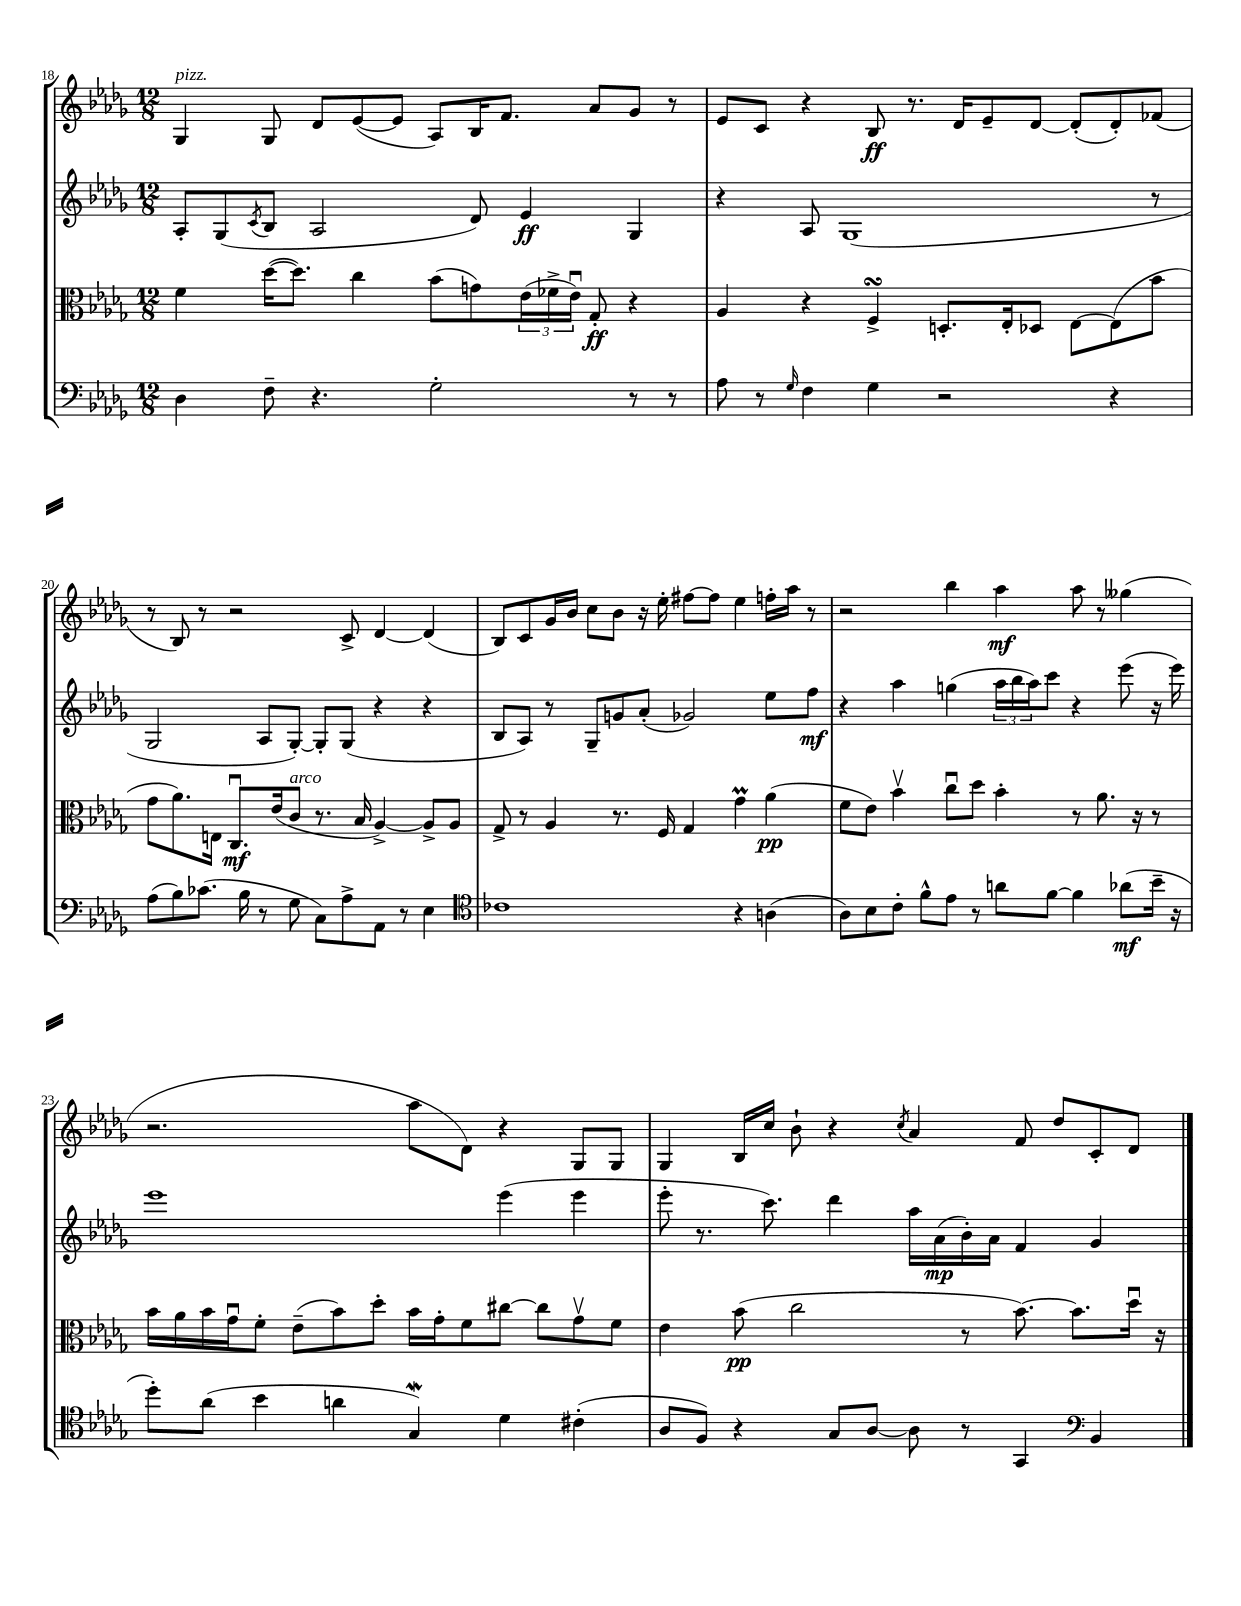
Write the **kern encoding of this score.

**kern	**dynam	**kern	**dynam	**kern	**dynam	**kern	**dynam
*part4	*part4	*part3	*part3	*part2	*part2	*part1	*part1
*staff4	*staff4	*staff3	*staff3	*staff2	*staff2	*staff1	*staff1
*clefF4	*	*clefC3	*	*clefG2	*	*clefG2	*
*k[b-e-a-d-g-]	*	*k[b-e-a-d-g-]	*	*k[b-e-a-d-g-]	*	*k[b-e-a-d-g-]	*
*M12/8	*	*M12/8	*	*M12/8	*	*M12/8	*
=18	=18	=18	=18	=18	=18	=18	=18
!	!	!	!	!	!	!LO:TX:a:i:t=pizz.	!
4D-\	.	4f\	.	8A-'/L	.	4G-/	.
.	.	.	.	(8G-/	.	.	.
.	.	.	.	8qc/	.	.	.
8F~\	.	([16dd-\KL	.	8B-/J	.	8G-/	.
.	.	8.dd-\J])	.	.	.	.	.
4.r	.	.	.	2A-/	.	8d-/L	.
.	.	4cc\	.	.	.	([8e-/	.
.	.	.	.	.	.	8e-/J]	.
2G-'\	.	(8b-\L	.	.	.	8A-/L)	.
.	.	8gn\)	.	8d-/)	.	16B-/K	.
.	.	.	.	.	.	8.f/J	.
.	.	(24e-\L	.	4e-/	ff	.	.
.	.	24f-X^\	.	.	.	.	.
.	.	24e-u\JJ)	.	.	.	.	.
.	.	8G-'/	ff	.	.	8a-/L	.
8r	.	4r	.	4G-/	.	8g-/J	.
8r	.	.	.	.	.	8r	.
=19	=19	=19	=19	=19	=19	=19	=19
8A-\	.	4A-/	.	4r	.	8e-/L	.
8r	.	.	.	.	.	8c/J	.
16qqG-/	.	.	.	.	.	.	.
4F\	.	4r	.	8A-/	.	4r	.
.	.	.	.	(1G-	.	.	.
4G-\	.	4FsSsS^/	.	.	.	8B-/	ff
.	.	.	.	.	.	8.r	.
2r	.	8.Dn'/L	.	.	.	.	.
.	.	.	.	.	.	16d-/KL	.
.	.	.	.	.	.	8e-~/	.
.	.	16E-'/k	.	.	.	.	.
.	.	8D-X/J	.	.	.	[8d-/J	.
.	.	[8E-\L	.	.	.	(8d-'/L]	.
4r	.	(8E-\]	.	.	.	8d-'/)	.
.	.	8b-\J	.	8r	.	(8f-X/J	.
!!LO:LB:g=z
=20	=20	=20	=20	=20	=20	=20	=20
(8A-\L	.	8g-\L	.	2G-/	.	8r	.
8B-\)	.	8.a-\)	.	.	.	8B-/)	.
(8.c-X\J	.	.	.	.	.	8r	.
.	.	16En\Jk	.	.	.	.	.
.	.	8.Cu/L	mf	.	.	2r	.
16B-\	.	.	.	.	.	.	.
8r	.	.	.	8A-/L	.	.	.
.	.	(16e-/k	.	.	.	.	.
!	!	!LO:TX:a:i:t=arco	!	!	!	!	!
8G-\	.	8c/J	.	[8G-'/J)	.	.	.
8C\L)	.	8.r	.	8G-'/L]	.	.	.
8A-^\	.	.	.	(8G-/J	.	8c^/	.
.	.	16B-/	.	.	.	.	.
8AA-\J	.	[4A-^/)	.	4r	.	[4d-/	.
8r	.	.	.	.	.	.	.
4E-\	.	8A-^/L]	.	4r	.	(4d-/]	.
.	.	8A-/J	.	.	.	.	.
=21	=21	=21	=21	=21	=21	=21	=21
*clefC4	*	*	*	*	*	*	*
1c-X	.	8G-^/	.	8B-/L	.	8B-/L)	.
.	.	8r	.	8A-/J)	.	8c/	.
.	.	4A-/	.	8r	.	16g-/L	.
.	.	.	.	.	.	16b-/JJ	.
.	.	.	.	8G-~/L	.	8cc\L	.
.	.	8.r	.	8gn/	.	8b-\J	.
.	.	.	.	(8a-'/J	.	16r	.
.	.	16F/	.	.	.	16ee-'\	.
.	.	4G-/	.	2g-X/)	.	[8ff#X\L	.
.	.	.	.	.	.	8ff#\J]	.
4r	.	4g-M\	.	.	.	4ee-\	.
(4An\	.	(4a-\	pp	8ee-\L	.	16ffn'\LL	.
.	.	.	.	.	.	16aa-\JJ	.
.	.	.	.	8ff\J	mf	8r	.
=22	=22	=22	=22	=22	=22	=22	=22
8A-\L)	.	8f\L	.	4r	.	2r	.
8B-\	.	8e-\J)	.	.	.	.	.
8c'\J	.	4b-v\	.	4aa-\	.	.	.
8f^^\L	.	.	.	.	.	.	.
8e-\J	.	8ccu\L	.	(4ggn\	.	4bb-\	.
8r	.	8dd-\J	.	.	.	.	.
8an\L	.	4b-'\	.	24aa-\LL	.	4aa-\	mf
.	.	.	.	24bb-\	.	.	.
.	.	.	.	24aa-\J)	.	.	.
[8f\J	.	.	.	8ccc\J	.	.	.
4f\]	.	8r	.	4r	.	8aa-\	.
.	.	8.a-\	.	.	.	8r	.
(8a-X\L	mf	.	.	(8eee-\	.	(4gg--X\	.
.	.	16r	.	.	.	.	.
16b-~\Jk	.	8r	.	16r	.	.	.
16r	.	.	.	16eee-\)	.	.	.
!!LO:LB:g=z
=23	=23	=23	=23	=23	=23	=23	=23
8dd-'\L)	.	16b-\LL	.	1eee-	.	2.r	.
.	.	16a-\	.	.	.	.	.
(8a-\J	.	16b-\	.	.	.	.	.
.	.	16g-u\J	.	.	.	.	.
4b-\	.	8f'\J	.	.	.	.	.
.	.	(8e-~\L	.	.	.	.	.
4an\	.	8b-\)	.	.	.	.	.
.	.	8dd-'\J	.	.	.	.	.
4G-w/)	.	16b-\LL	.	.	.	8aa-\L	.
.	.	16g-'\J	.	.	.	.	.
.	.	8f\	.	.	.	8d-\J)	.
4d-\	.	[8cc#X\J	.	(4eee-\	.	4r	.
.	.	8cc#\L]	.	.	.	.	.
(4c#X'\	.	8g-v\	.	4eee-\	.	8G-/L	.
.	.	8f\J	.	.	.	8G-/J	.
=24	=24	=24	=24	=24	=24	=24	=24
8A-/L	.	4e-\	.	8eee-'\	.	4G-/	.
8F/J)	.	.	.	8.r	.	.	.
4r	.	(8b-\	pp	.	.	16B-/LL	.
.	.	.	.	8.ccc\)	.	16cc/JJ	.
.	.	2cc\	.	.	.	8b-`\	.
8G-/L	.	.	.	4ddd-\	.	4r	.
[8A-/J	.	.	.	.	.	.	.
.	.	.	.	.	.	8qcc/	.
8A-\]	.	.	.	16aa-\LL	.	4a-/	.
.	.	.	.	(16a-\	mp	.	.
8r	.	8r	.	16b-'\)	.	.	.
.	.	.	.	16a-\JJ	.	.	.
4GG-/	.	[8.b-\)	.	4f/	.	8f/	.
.	.	.	.	.	.	8dd-/L	.
.	.	8.b-\L]	.	.	.	.	.
*clefF4	*	*	*	*	*	*	*
4BB-/	.	.	.	4g-/	.	8c'/	.
.	.	16dd-u\Jk	.	.	.	8d-/J	.
.	.	16r	.	.	.	.	.
==	==	==	==	==	==	==	==
*-	*-	*-	*-	*-	*-	*-	*-
